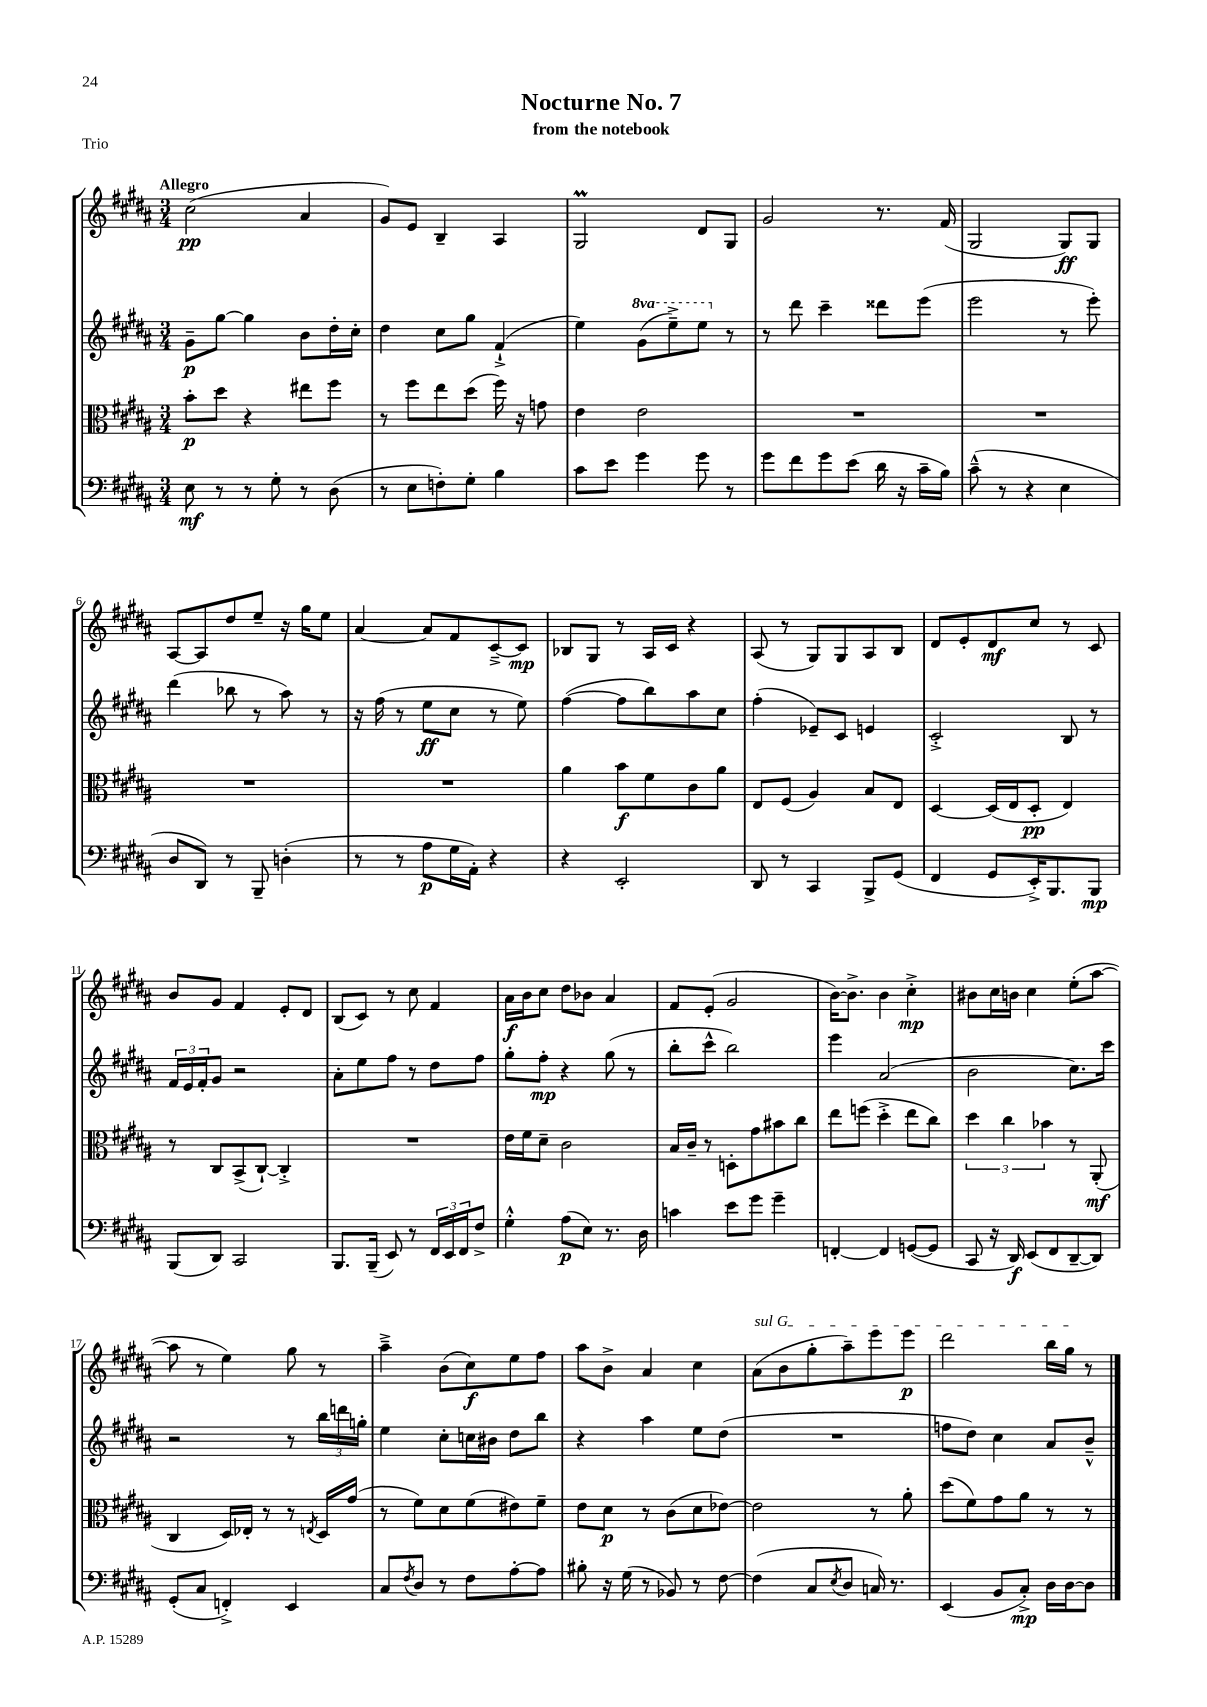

**kern	**dynam	**kern	**dynam	**kern	**dynam	**kern	**dynam
*part4	*part4	*part3	*part3	*part2	*part2	*part1	*part1
*staff4	*staff4	*staff3	*staff3	*staff2	*staff2	*staff1	*staff1
*clefF4	*	*clefC3	*	*clefG2	*	*clefG2	*
*k[f#c#g#d#a#]	*	*k[f#c#g#d#a#]	*	*k[f#c#g#d#a#]	*	*k[f#c#g#d#a#]	*
*M3/4	*	*M3/4	*	*M3/4	*	*M3/4	*
=1	=1	=1	=1	=1	=1	=1	=1
!	!	!	!	!	!	!LO:TX:a:B:t=Allegro	!
8E\	mf	8b'\L	p	8g#~\L	p	(2cc#\	pp
8r	.	8dd#\J	.	[8gg#\J	.	.	.
8r	.	4r	.	4gg#\]	.	.	.
8G#'\	.	.	.	.	.	.	.
8r	.	8ee#X\L	.	8b\L	.	4a#/	.
(8D#\	.	8ff#\J	.	16dd#'\L	.	.	.
.	.	.	.	16cc#'\JJ	.	.	.
=2	=2	=2	=2	=2	=2	=2	=2
8r	.	8r	.	4dd#\	.	8g#/L)	.
8E\L	.	8ff#\L	.	.	.	8e/J	.
8Fn'\)	.	8ee\	.	8cc#\L	.	4B~/	.
8G#'\J	.	(8dd#\J	.	8gg#\J	.	.	.
4B\	.	16ff#\)	.	(4f#`^/	.	4A#/	.
.	.	16r	.	.	.	.	.
.	.	8gn\	.	.	.	.	.
=3	=3	=3	=3	=3	=3	=3	=3
8c#\L	.	4e\	.	4ee\)	.	2G#M/	.
8e\J	.	.	.	.	.	.	.
*	*	*	*	*8va	*	*	*
4g#\	.	2e\	.	(8gg#\L	.	.	.
.	.	.	.	8eee~^\)	.	.	.
8g#\	.	.	.	8eee\J	.	8d#/L	.
*	*	*	*	*X8va	*	*	*
8r	.	.	.	8r	.	8G#/J	.
=4	=4	=4	=4	=4	=4	=4	=4
8g#\L	.	2.r	.	8r	.	2g#/	.
8f#\	.	.	.	8ddd#\	.	.	.
8g#\	.	.	.	4ccc#~\	.	.	.
(8e\J	.	.	.	.	.	.	.
16d#\	.	.	.	8ddd##X\L	.	8.r	.
16r	.	.	.	.	.	.	.
16c#~\LL	.	.	.	(8eee\J	.	.	.
16B\JJ)	.	.	.	.	.	(16f#/	.
=5	=5	=5	=5	=5	=5	=5	=5
(8c#~^^\	.	2.r	.	2eee\	.	2G#/	.
8r	.	.	.	.	.	.	.
4r	.	.	.	.	.	.	.
4E\	.	.	.	8r	.	8G#/L)	ff
.	.	.	.	8eee'\)	.	8G#/J	.
!!LO:LB:g=z
=6	=6	=6	=6	=6	=6	=6	=6
8D#/L	.	2.r	.	(4ddd#\	.	[8A#/L	.
8DD#/J)	.	.	.	.	.	8A#/]	.
8r	.	.	.	8bb-X\	.	8dd#/	.
8BBB~/	.	.	.	8r	.	8ee~/J	.
(4Dn'\	.	.	.	8aa#\)	.	16r	.
.	.	.	.	.	.	16gg#\KL	.
.	.	.	.	8r	.	8ee\J	.
=7	=7	=7	=7	=7	=7	=7	=7
8r	.	2.r	.	16r	.	[4a#/	.
.	.	.	.	(16ff#\	.	.	.
8r	.	.	.	8r	.	.	.
8A#\L	p	.	.	8ee\L	ff	8a#/L]	.
16G#\L	.	.	.	8cc#\J	.	8f#/	.
16AA#'\JJ)	.	.	.	.	.	.	.
4r	.	.	.	8r	.	[8c#~^/	.
.	.	.	.	8ee\)	.	8c#/J]	mp
=8	=8	=8	=8	=8	=8	=8	=8
4r	.	4a#\	.	([4ff#\	.	8B-X/L	.
.	.	.	.	.	.	8G#/J	.
2EE'/	.	8b\L	f	8ff#\L]	.	8r	.
.	.	8f#\	.	8bb\)	.	16A#/LL	.
.	.	.	.	.	.	16c#/JJ	.
.	.	8c#\	.	8aa#\	.	4r	.
.	.	8a#\J	.	8cc#\J	.	.	.
=9	=9	=9	=9	=9	=9	=9	=9
8DD#/	.	8E/L	.	(4ff#'\	.	(8A#/	.
8r	.	(8F#/J	.	.	.	8r	.
4CC#/	.	4A#/)	.	8e-X~/L)	.	8G#/L)	.
.	.	.	.	8c#/J	.	8G#/	.
8BBB^/L	.	8B/L	.	4en/	.	8A#/	.
(8GG#/J	.	8E/J	.	.	.	8B/J	.
=10	=10	=10	=10	=10	=10	=10	=10
4FF#/	.	[4D#/	.	2c#'^/	.	8d#/L	.
.	.	.	.	.	.	8e'/	.
8GG#/L	.	(16D#/LL]	.	.	.	8d#/	mf
.	.	16E/J	.	.	.	.	.
16EE'^/K)	.	8D#'/J	pp	.	.	8cc#/J	.
8.BBB/	.	.	.	.	.	.	.
.	.	4E/)	.	8B/	.	8r	.
8BBB/J	mp	.	.	8r	.	8c#/	.
!!LO:LB:g=z
=11	=11	=11	=11	=11	=11	=11	=11
(8BBB/L	.	8r	.	24f#/LL	.	8b/L	.
.	.	.	.	24e/	.	.	.
.	.	.	.	24f#'/J	.	.	.
8DD#/J)	.	8C#/L	.	8g#/J	.	8g#/J	.
2CC#/	.	(8BB^/	.	2r	.	4f#/	.
.	.	[8C#`/J)	.	.	.	.	.
.	.	4C#'^/]	.	.	.	8e'/L	.
.	.	.	.	.	.	8d#/J	.
=12	=12	=12	=12	=12	=12	=12	=12
8.BBB/L	.	2.r	.	8a#'\L	.	(8B/L	.
.	.	.	.	8ee\	.	8c#/J)	.
(16BBB~/Jk	.	.	.	.	.	.	.
8EE/)	.	.	.	8ff#\J	.	8r	.
8r	.	.	.	8r	.	8cc#\	.
24FF#/LL	.	.	.	8dd#\L	.	4f#/	.
24EE/	.	.	.	.	.	.	.
24FF#/J	.	.	.	.	.	.	.
8F#^/J	.	.	.	8ff#\J	.	.	.
=13	=13	=13	=13	=13	=13	=13	=13
4G#'^^\	.	16e\LL	.	8gg#'\L	.	16a#\LL	f
.	.	16f#\J	.	.	.	16b\J	.
.	.	8d#~\J	.	8ff#'\J	mp	8cc#\J	.
(8A#\L	p	2c#\	.	4r	.	8dd#\L	.
8E\J)	.	.	.	.	.	8b-X\J	.
8.r	.	.	.	(8gg#\	.	4a#/	.
.	.	.	.	8r	.	.	.
16D#\	.	.	.	.	.	.	.
=14	=14	=14	=14	=14	=14	=14	=14
4cn\	.	16B/LL	.	8bb'\L	.	8f#/L	.
.	.	16c#~/JJ	.	.	.	.	.
.	.	8r	.	8ccc#^^\J	.	(8e'/J	.
8e\L	.	8Dn'\L	.	2bb\)	.	2g#/	.
8g#\J	.	8g#\	.	.	.	.	.
4g#~\	.	8b#X\	.	.	.	.	.
.	.	8cc#\J	.	.	.	.	.
=15	=15	=15	=15	=15	=15	=15	=15
[4FFn'/	.	8ee\L	.	4eee\	.	[16b\KL)	.
.	.	.	.	.	.	8.b^\J]	.
.	.	(8ffn\J	.	.	.	.	.
4FF/]	.	4dd#'^\	.	(2a#/	.	4b\	.
([8GGn/L	.	8ee\L	.	.	.	4cc#'^\	mp
8GG/J]	.	8cc#\J)	.	.	.	.	.
=16	=16	=16	=16	=16	=16	=16	=16
8CC#/	.	6dd#\	.	2b\	.	8b#X\L	.
16r	.	.	.	.	.	16cc#\L	.
.	.	6cc#\	.	.	.	.	.
16DD#/)	f	.	.	.	.	16bn\JJ	.
(8EE/L	.	.	.	.	.	4cc#\	.
.	.	6b-X\	.	.	.	.	.
8FF#/	.	.	.	.	.	.	.
[8DD#~/	.	8r	.	8.cc#\L)	.	(8ee'\L	.
8DD#/J])	.	(8AA#'/	mf	.	.	[8aa#\J	.
.	.	.	.	16ccc#\Jk	.	.	.
!!LO:LB:g=z
=17	=17	=17	=17	=17	=17	=17	=17
(8GG#'/L	.	4C#/	.	2r	.	8aa#\]	.
8C#/J	.	.	.	.	.	8r	.
4FFn'^/)	.	16D#/LL)	.	.	.	4ee\)	.
.	.	16E-X'/JJ	.	.	.	.	.
.	.	8r	.	.	.	.	.
4EE/	.	8r	.	8r	.	8gg#\	.
.	.	8qEn/	.	.	.	.	.
.	.	16D#/LL	.	24bb\LL	.	8r	.
.	.	.	.	24dddn\	.	.	.
.	.	(16g#/JJ	.	.	.	.	.
.	.	.	.	24ggn'\JJ	.	.	.
=18	=18	=18	=18	=18	=18	=18	=18
8C#/L	.	8r	.	4ee\	.	4aa#~^\	.
8qF#/	.	.	.	.	.	.	.
8D#/J	.	8f#\L)	.	.	.	.	.
8r	.	8d#\	.	8cc#'\L	.	(8b\L	.
8F#\L	.	(8f#\	.	16ccn\L	.	8cc#\)	f
.	.	.	.	16b#X\JJ	.	.	.
[8A#'\	.	8e#X\)	.	8dd#\L	.	8ee\	.
8A#\J]	.	8f#~\J	.	8bb\J	.	8ff#\J	.
=19	=19	=19	=19	=19	=19	=19	=19
8B#X'\	.	8e\L	.	4r	.	8aa#\L	.
16r	.	8d#\J	p	.	.	8b^\J	.
(16G#\	.	.	.	.	.	.	.
8r	.	8r	.	4aa#\	.	4a#/	.
8BB-X/)	.	(8c#\L	.	.	.	.	.
8r	.	8d#\	.	8ee\L	.	4cc#\	.
[8F#\	.	[8e-X\J)	.	(8dd#\J	.	.	.
=20	=20	=20	=20	=20	=20	=20	=20
!	!	!	!	!	!	!LO:TX:a:i:t=sul G	!
(4F#\]	.	2e-\]	.	2.r	.	(8a#\L	.
.	.	.	.	.	.	8b\	.
8C#/L	.	.	.	.	.	8gg#'\	.
8qE/	.	.	.	.	.	.	.
8D#/J	.	.	.	.	.	8aa#~\)	.
16Cn/)	.	8r	.	.	.	8eee\	.
8.r	.	.	.	.	.	.	.
.	.	8a#'\	.	.	.	8eee\J	p
=21	=21	=21	=21	=21	=21	=21	=21
(4EE/	.	(8dd#\L	.	8ffn\L	.	2ddd#\	.
.	.	8f#\)	.	8dd#\J)	.	.	.
8BB/L	.	8g#\	.	4cc#\	.	.	.
8C#'^/J)	mp	8a#\J	.	.	.	.	.
16D#\LL	.	8r	.	8a#/L	.	16bb\LL	.
[16D#\J	.	.	.	.	.	16gg#\JJ	.
8D#\J]	.	8r	.	8b~^^/J	.	8r	.
==	==	==	==	==	==	==	==
*-	*-	*-	*-	*-	*-	*-	*-
